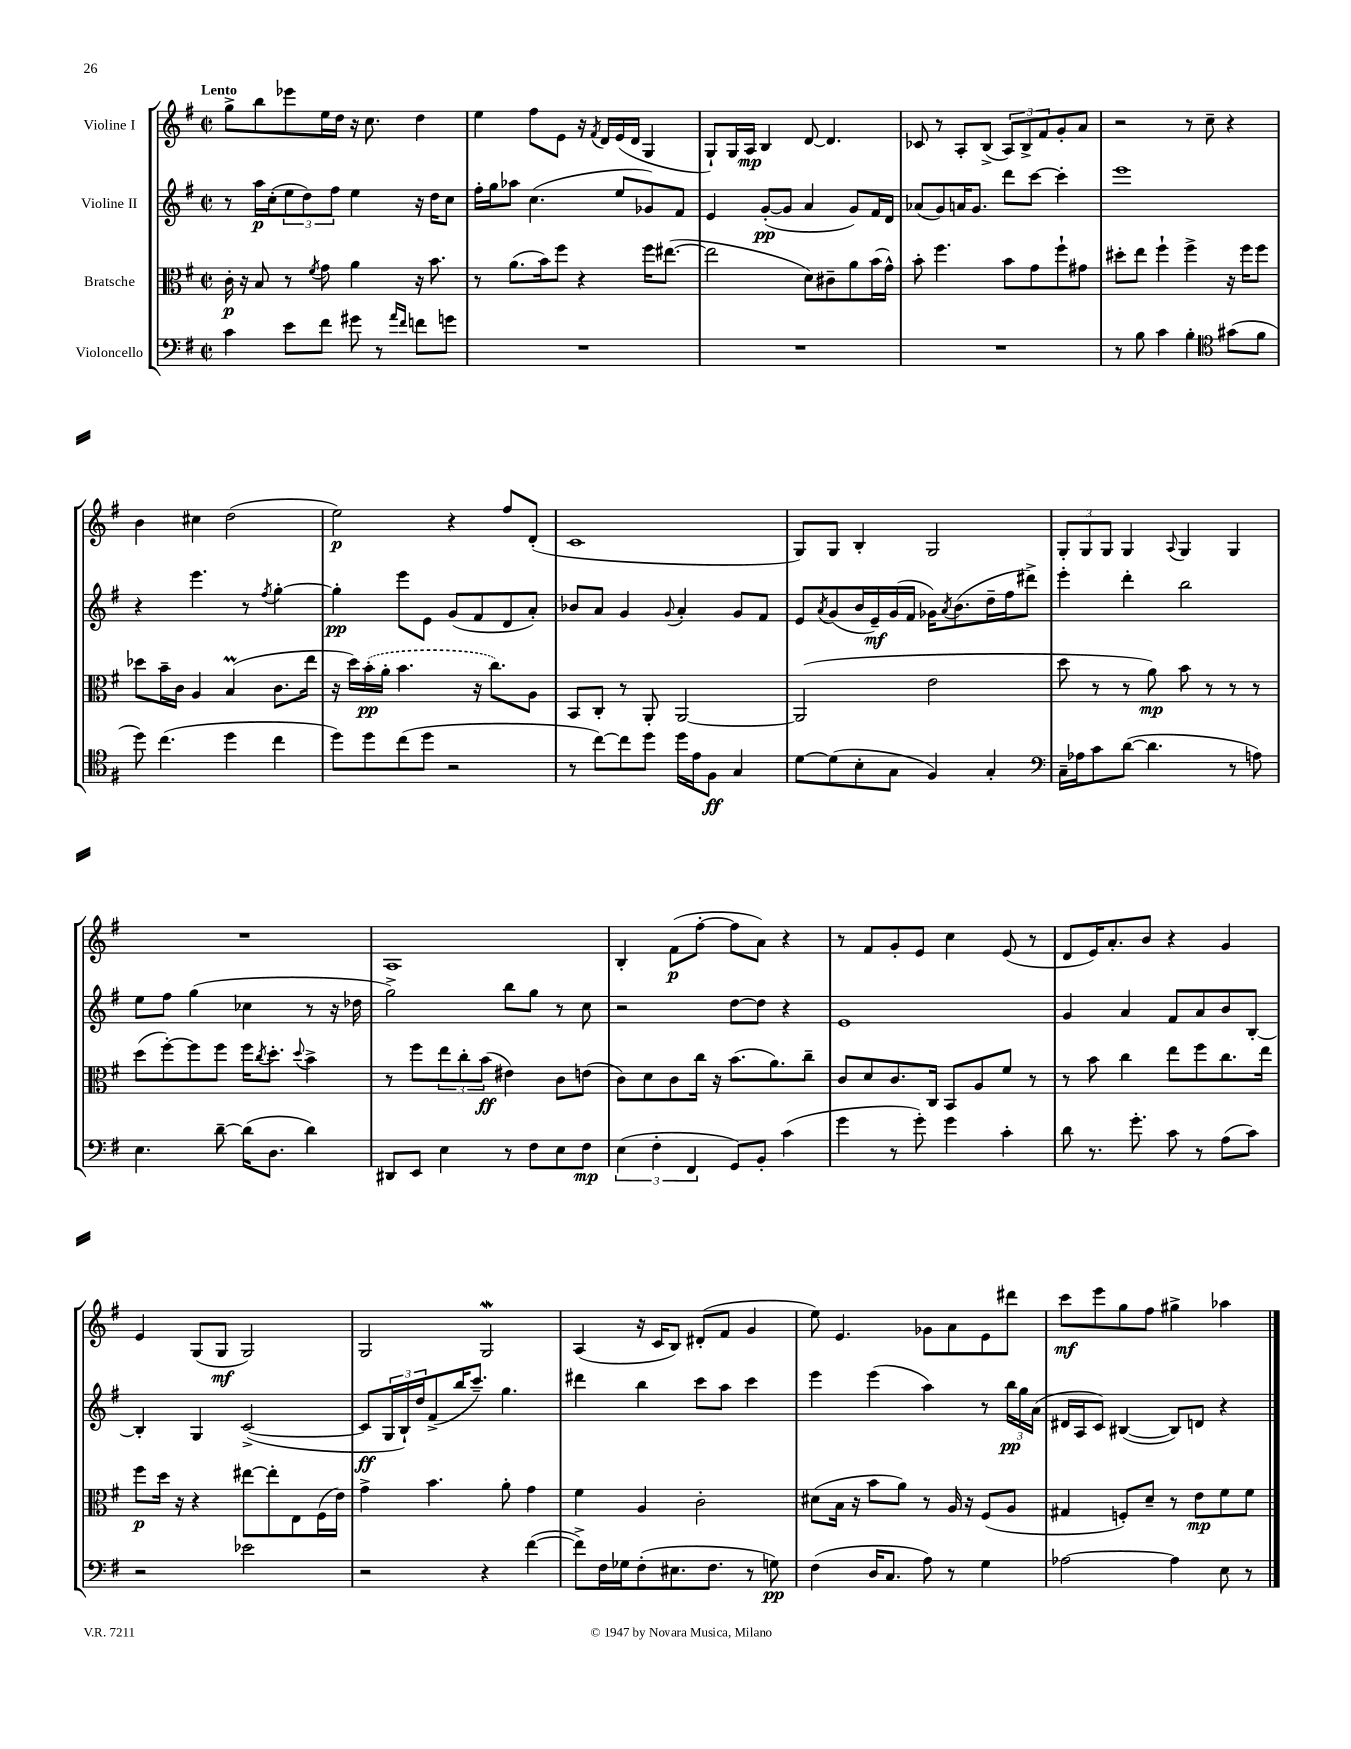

**kern	**kern	**kern	**kern
*staff4	*staff3	*staff2	*staff1
*clefF4	*clefC3	*clefG2	*clefG2
*k[f#]	*k[f#]	*k[f#]	*k[f#]
*M2/2	*M2/2	*M2/2	*M2/2
*met(c|)	*met(c|)	*met(c|)	*met(c|)
4c	16c'	8r	8gg^
.	16r	.	.
.	8B	16aa	8bb
.	.	(16cc'	.
8e	8r	12ee	8eee-
.	.	12dd)	.
.	8qf#	.	.
8f#	8g	.	16ee
.	.	12ff#	.
.	.	.	16dd
8g#	4a	4ee	16r
.	.	.	8.cc
8r	.	.	.
16qqa	.	.	.
16qqf#	.	.	.
8f	16r	16r	4dd
.	8.b	16dd	.
8g	.	8cc	.
=	=	=	=
1r	8r	16ff#'	4ee
.	.	16gg	.
.	(8.a	8aa-	.
.	.	(4.cc	8ff#
.	16b)	.	.
.	8ff#	.	8e
.	4r	.	16r
.	.	.	8qf#
.	.	.	16d
.	.	8ee	(16e
.	.	.	16d
.	16ff#	8g-)	4G
.	([8.ee#	.	.
.	.	8f#	.
=	=	=	=
1r	2ee#]	4e	8G`)
.	.	.	16G
.	.	.	16A
.	.	([8g'	4B
.	.	8g]	.
.	8d)	4a	[8d
.	8c#~	.	4.d]
.	8a	8g)	.
.	(16b	16f#	.
.	16g^^)	16d	.
=	=	=	=
1r	8b'	(8a-	8c-
.	4.ff#	8g)	8r
.	.	16a	8A'
.	.	8.g	.
.	.	.	(8B^
.	8b	8ddd	12A)
.	.	.	12B^
.	8g	[8ccc	.
.	.	.	12f#
.	8ff#`	4ccc']	8g'
.	8g#	.	8a
=	=	=	=
8r	8dd#'	1eee	2r
8B	8ee	.	.
4c	4ff#`	.	.
4B'	4ff#^	.	8r
.	.	.	8cc~
*clefC4	*	*	*
(8g#	16r	.	4r
.	16ff#	.	.
8f#	8ff#	.	.
=	=	=	=
8dd)	8dd-	4r	4b
(4.cc	16b~	.	.
.	16c	.	.
.	4A	4.eee	4cc#
4dd	(4B	.	(2dd
.	.	8r	.
.	.	8qff#	.
4cc	8.c	[4gg'	.
.	16ee	.	.
=	=	=	=
8dd)	16r	4gg']	2ee)
.	16dd)	.	.
8dd	(16b'	.	.
.	16a'	.	.
(8cc	4.b	8eee	.
8dd	.	8e	.
2r	.	(8g	4r
.	16r	8f#	.
.	8.cc)	.	.
.	.	8d	8ff#
.	8A	8a')	(8d'
=	=	=	=
8r	8BB	8b-	1c
[8cc)	8C'	8a	.
8cc]	8r	4g	.
8dd	8AA'	.	.
.	.	8qqg	.
16dd	[2AA	4a'	.
16e	.	.	.
8F#	.	.	.
4G	.	8g	.
.	.	8f#	.
=	=	=	=
[8d	(2AA]	8e	8G)
.	.	8qa	.
(8d]	.	(8g	8G
8B'	.	16b	4B'
.	.	16e~)	.
8G	.	(16g	.
.	.	16f#	.
4F#)	2e	16g-)	2G
.	.	8qa	.
.	.	(8.b	.
4G'	.	16dd~	.
.	.	16ff#	.
.	.	8ddd#^)	.
=	=	=	=
*clefF4	*	*	*
16C~	8dd	4eee'	12G'
16A-	.	.	.
.	.	.	12G
8c	8r	.	.
.	.	.	12G
([8d	8r	4ddd'	4G
4.d]	8a)	.	.
.	.	.	8qqA
.	8b	2bb	4G
.	8r	.	.
8r	8r	.	4G
8A)	8r	.	.
=	=	=	=
4.E	(8dd	8ee	1r
.	[8ff#')	8ff#	.
.	8ff#]	(4gg	.
[8d~	8ff#	.	.
(16d]	16ff#	4cc-	.
.	8qcc	.	.
8.D	8.dd'	.	.
.	8qqdd	.	.
4d)	4b^	8r	.
.	.	16r	.
.	.	16dd-	.
=	=	=	=
8DD#	8r	2gg^)	1A
8EE	8ff#	.	.
4E	12ee	.	.
.	12cc'	.	.
.	(12b	.	.
8r	4e#)	8bb	.
8F#	.	8gg	.
8E	8c	8r	.
8F#	(8e	8cc	.
=	=	=	=
(6E	8c)	2r	4B'
.	8d	.	.
6F#'	.	.	.
.	8c	.	(8f#
6FF#	.	.	.
.	16cc	.	[8ff#'
.	16r	.	.
8GG)	(8.b	[8dd	8ff#]
8BB'	.	8dd]	8a)
.	8.a)	.	.
(4c	.	4r	4r
.	8cc~	.	.
=	=	=	=
4g	8c	1e	8r
.	8d	.	8f#
8r	8.c	.	8g'
8g')	.	.	8e
.	16C	.	.
4g	8BB	.	4cc
.	8A	.	.
4c'	8f#	.	(8e
.	8r	.	8r
=	=	=	=
8d	8r	4g	8d
8.r	8b	.	16e)
.	.	.	8.a'
.	4cc	4a	.
8.g'	.	.	.
.	.	.	8b
8c	8ee	8f#	4r
8r	8ff#	8a	.
(8A	8.cc	8b	4g
8c)	.	[8B'	.
.	16ee	.	.
=	=	=	=
2r	8ff#	4B']	4e
.	16dd	.	.
.	16r	.	.
.	4r	4G	(8G
.	.	.	8G
2e-	[8ee#	([2c^	2G)
.	8ee#']	.	.
.	8E	.	.
.	(16F#	.	.
.	16e)	.	.
=	=	=	=
2r	4g^	8c]	2G
.	.	24G	.
.	.	24B`)	.
.	.	24dd	.
.	4.b	(8f#^	.
.	.	16bb	.
.	.	8.ccc~)	.
4r	.	.	2G
.	8a'	4.gg	.
([4f#	4g	.	.
=	=	=	=
8f#^])	4f#	4ddd#	(4A
16F#	.	.	.
16G-	.	.	.
(8F#'	4A	4bb	16r
.	.	.	16c
8.E#	.	.	8B)
.	2c'	8ccc	(8d#'
8.F#	.	.	.
.	.	8aa	8f#
8r	.	4ccc	4g
8G)	.	.	.
=	=	=	=
(4F#	(8d#	4eee	8ee)
.	16B	.	4.e
.	16r	.	.
16D	8b	(4eee	.
8.C	.	.	.
.	8a)	.	.
8A)	8r	4aa)	8g-
8r	16A	.	8a
.	16r	.	.
4G	(8F#	8r	8e
.	8A	24bb	8ddd#
.	.	24gg	.
.	.	(24a	.
=	=	=	=
[2A-	4G#	16d#	8ccc
.	.	16A	.
.	.	8c)	8eee
.	8F')	([4B#	8gg
.	8d~	.	8ff#
4A-]	8r	8B#])	4gg#^
.	8e	8d	.
8E	8f#	4r	4aa-
8r	8f#	.	.
==	==	==	==
*-	*-	*-	*-
